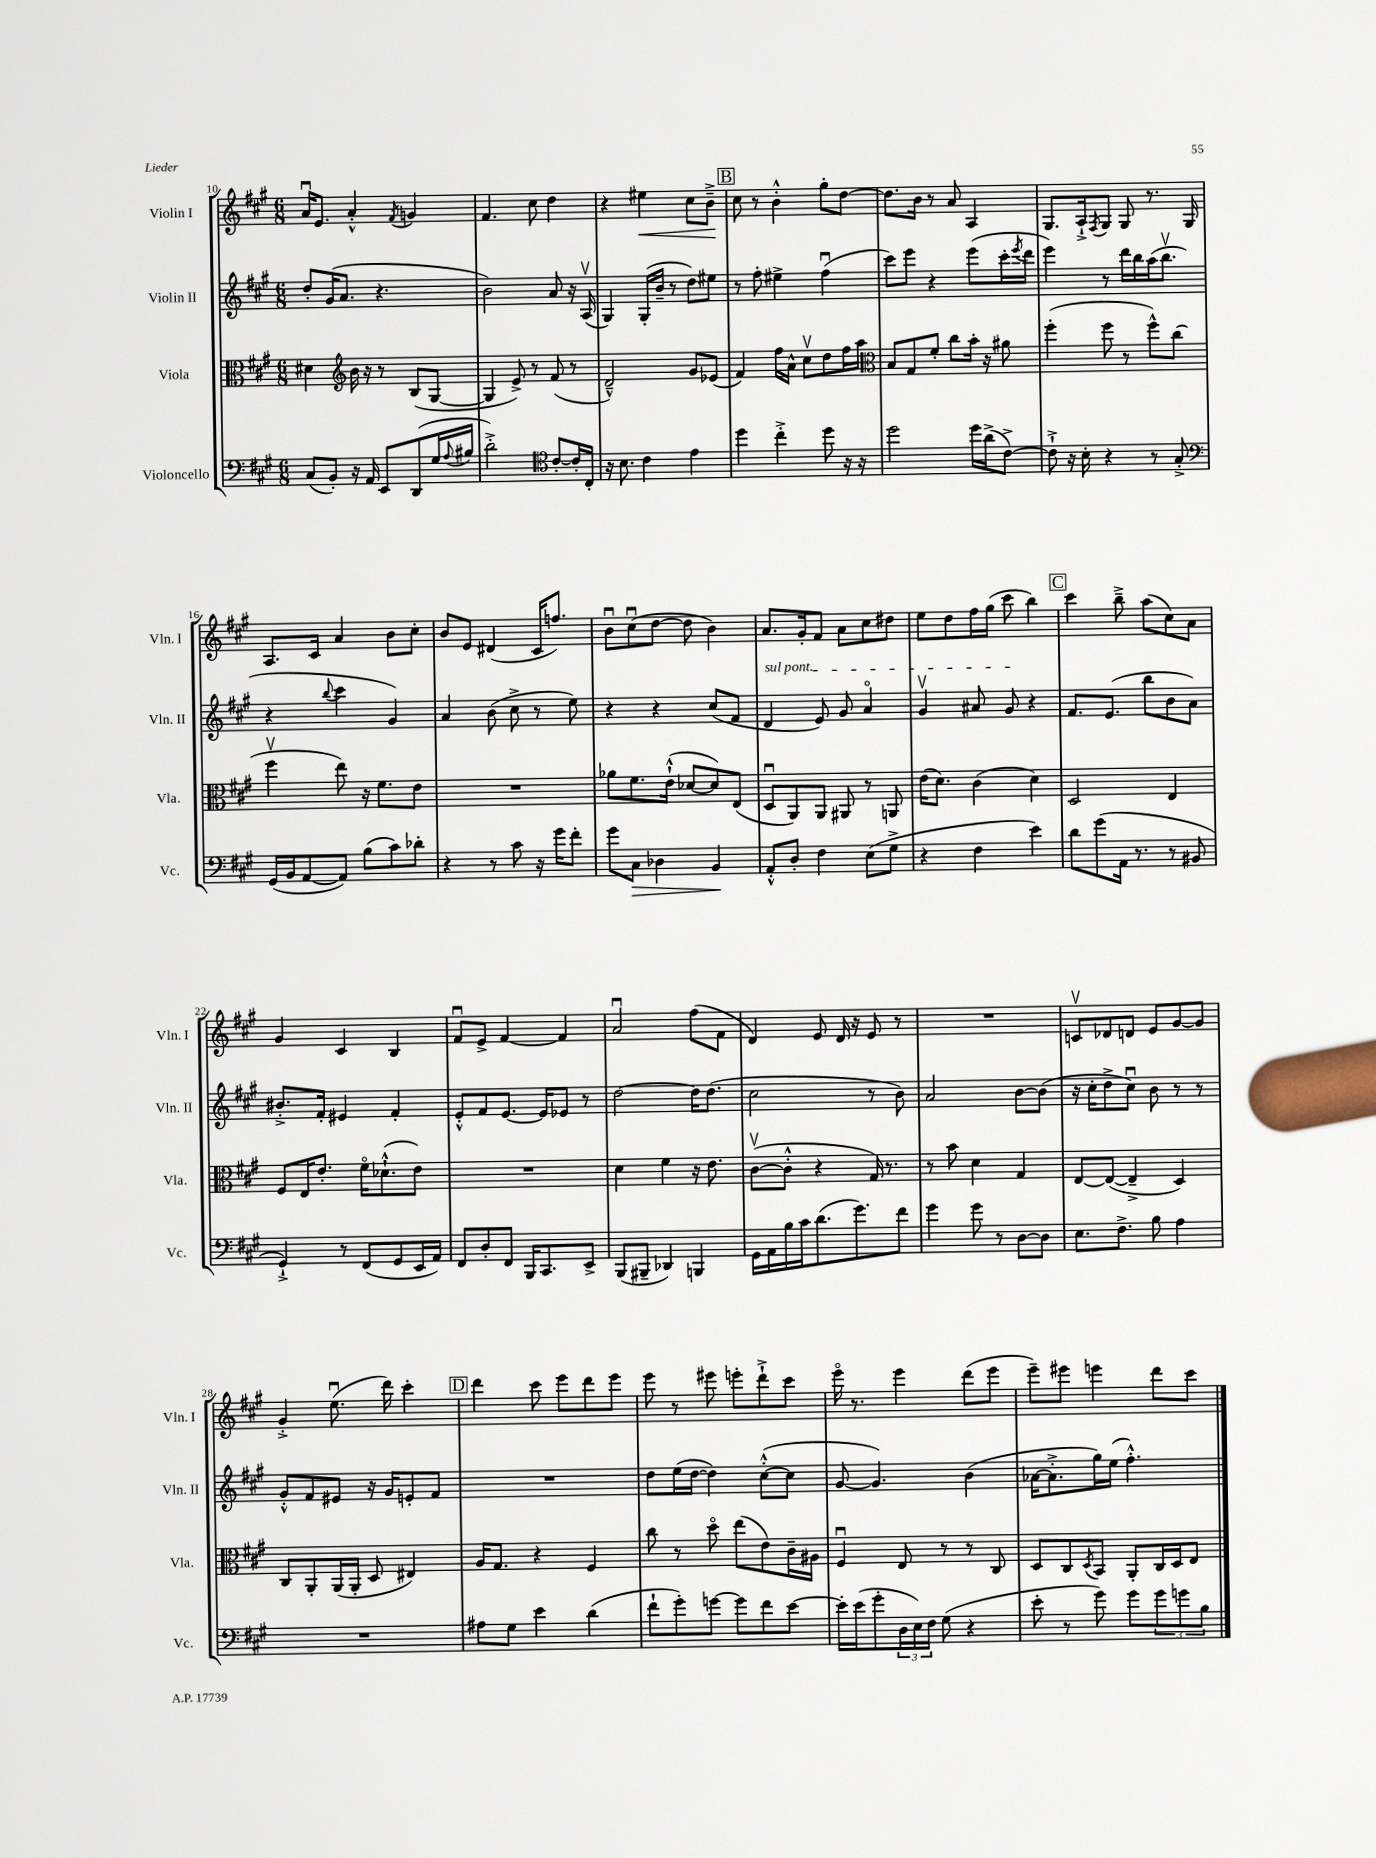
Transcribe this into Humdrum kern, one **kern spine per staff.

**kern	**kern	**kern	**kern
*staff4	*staff3	*staff2	*staff1
*clefF4	*clefC3	*clefG2	*clefG2
*k[f#c#g#]	*k[f#c#g#]	*k[f#c#g#]	*k[f#c#g#]
*M6/8	*M6/8	*M6/8	*M6/8
(8C#	4d#	8dd'	16au
.	.	.	8.e
8BB')	.	(16g#	.
.	.	8.a	.
*	*clefG2	*	*
16r	16b	.	4a'^^
16AA	16r	.	.
8EE	8r	4.r	.
.	.	.	8qf#
(8DD	(8B	.	4g
16G#	[8G#	.	.
8qqA	.	.	.
16B#	.	.	.
=	=	=	=
2d'^)	4G#]	2b)	4.f#
.	8e^)	.	.
.	8r	.	8cc#
*clefC4	*	*	*
[8c#'	(8f#	8a	4dd
16c#']	8r	16r	.
16C#'	.	(16Av	.
=	=	=	=
16r	2d~^^)	4G#)	4r
8.B	.	.	.
4c#	.	(16G#'	4ee#
.	.	16b~	.
.	.	8r	.
4e	8g#	8dd)	8cc#
.	(8e-	8ee#	8b~^
=	=	=	=
4dd	4f#)	8r	8cc#
.	.	8ff#'	8r
4cc#'^	16ff#	4ee#^	4b'^^
.	16a^^	.	.
.	8cc#v	.	.
8dd	8dd	(4ff#u	8gg#'
16r	16ff#	.	[8dd
16r	16aa	.	.
=	=	=	=
*	*clefC3	*	*
2dd	8B	8ccc#)	8.dd]
.	8G#	8eee	.
.	.	.	16b
.	8f#'	4r	8r
.	8cc#	.	8a
16dd	16b'	(8eee	4A
(16a^	16r	.	.
[8c#^)	8a#	16ccc#'	.
.	.	8qeee	.
.	.	16ddd	.
=	=	=	=
8c#`^]	(4ff#'	4eee)	8.G#
16r	.	.	.
16B'	.	.	16A`^
.	.	.	8qF#
4r	8ff#	8r	8G#
.	8r	16ddd	8G#
.	.	16bb	.
8r	8ff#^^)	(16aa	8.r
.	.	8.bbv	.
8G#'^	(8cc#	.	.
.	.	.	16G#
=	=	=	=
*clefF4	*	*	*
(16GG#	4ff#v	4r	8.A
16BB	.	.	.
[8AA	.	.	.
.	.	.	16c#
.	.	8qqbb	.
8AA])	8ee)	4ccc#	4a
(8B	16r	.	.
.	8.f#	.	.
8c#)	.	4g#)	8b
8d-'	8e	.	8cc#'
=	=	=	=
4r	2.r	4a	8b
.	.	.	8e
8r	.	(8b	(4d#
8c#	.	8cc#^	.
16r	.	8r	16c#
16g#	.	.	8.ff)
8f#'	.	8ee)	.
=	=	=	=
8g#	8a-	4r	8bu
8C#	8.f#	.	(8cc#u
4D-	.	4r	[8dd
.	(16e`^^	.	.
.	[8d-	.	8dd]
4BB	8d-])	(8cc#	4b)
.	(8E	8f#	.
=	=	=	=
8AA'^^	8Du	4d	8.a
8D'	8AA)	.	.
.	.	.	16g#'
4F#	8AA	8e)	8f#
.	8AA#	8g#	8a
(8E	8r	4ao	8cc#
8G#^	8AA	.	8dd#
=	=	=	=
4r	(16e	4g#v	8ee
.	8.d)	.	.
.	.	.	8dd
4F#	(4c#	8a#	16ff#
.	.	.	(16gg#
.	.	8g#	8ccc#
4e)	4d)	4r	4bb)
=	=	=	=
8d	2D	8.f#	4ccc#
(8g#	.	.	.
.	.	(8.e	.
16AA	.	.	8bb~^
8.r	.	.	.
.	.	8bb	(8aa
8r	4E	8b	8cc#)
8BB#	.	8a)	8a
=	=	=	=
4GG#`^)	8F#	8.b#'^	4g#
.	16E	.	.
.	8.e'	16f#'	.
8r	.	4e#	4c#
(8FF#	16f#o	.	.
.	(8.d-`^^	.	.
8GG#	.	4f#'	4B
16EE	8e)	.	.
16AA)	.	.	.
=	=	=	=
8FF#	2.r	8e'^^	8f#u
8D'	.	8f#	8e^
8FF#	.	[8.e	[4f#
16BBB	.	.	.
8.CC#	.	16e]	.
.	.	8e-	4f#]
8EE^	.	8r	.
=	=	=	=
(8BBB	4d	[2dd	2au
8BBB#~	.	.	.
4DD-)	4f#	.	.
4BBB	16r	16dd]	(8ff#
.	8.e	(8.dd	.
.	.	.	8f#
=	=	=	=
16GG#	([8c#v	2cc#	4d)
16AA	.	.	.
16B	8c#'^^]	.	.
16c#	.	.	.
(8.d	4r	.	8e
.	.	.	16d
8.g#)	.	.	16r
.	16G#)	8r	8e
.	8.r	.	.
8f#	.	8b)	8r
=	=	=	=
4g#	8r	2a	2.r
.	8b	.	.
8g#	4d	.	.
8r	.	.	.
[8D	4G#	[8b	.
8D]	.	(8b]	.
=	=	=	=
8.E	[8E	16r	8cv
.	.	16cc#'	.
.	(8E_	8dd^	8d-
8.F#^	.	.	.
.	4E~^]	8cc#u)	8d
8B	.	8b	8e
4A	4D)	8r	[8g#
.	.	8r	8g#]
=	=	=	=
2.r	8C#	8g#'^^	4g#'^
.	8AA'	8f#	.
.	(16AA	8e#	(8.eeu
.	16AA'	.	.
.	8D	16r	.
.	.	16g#	16ddd)
.	4E#)	8e'	4ccc#'
.	.	8f#	.
=	=	=	=
8A#	16A	2.r	4ddd
.	8.G#	.	.
8G#	.	.	.
4e	4r	.	8ccc#
.	.	.	8eee
(4d	4F#	.	8ddd
.	.	.	8eee
=	=	=	=
8f#`	8cc#	8dd	8eee
8g#')	8r	(16ee	8r
.	.	[16dd	.
[8g	8ddo	4dd])	8eee#
8g]	(8ee	.	8eee'
8f#	8e)	([8cc#'^^	8ddd`^
[8e	16c#~	8cc#]	8ccc#
.	16A#	.	.
=	=	=	=
16e']	4F#u	[8g#	16eeeo
(16e	.	.	8.r
8g#'	.	4.g#])	.
24D	8E	.	4eee
24E)	.	.	.
24F#	.	.	.
(8G#	8r	.	.
4r	8r	(4b	(8ddd
.	8C#	.	8eee
=	=	=	=
8e'	8D	[16a-	8eee~)
.	.	8.a-'^]	.
8r	8C#	.	8eee#
.	8qD	.	.
8g#)	8BB	16gg#)	4eee
.	.	(16ee	.
8g#	8AA'	4.ff#'^^)	.
12g#	16C#	.	8ddd
.	16D	.	.
12g	.	.	.
.	8E	.	8ccc#
12B	.	.	.
==	==	==	==
*-	*-	*-	*-
